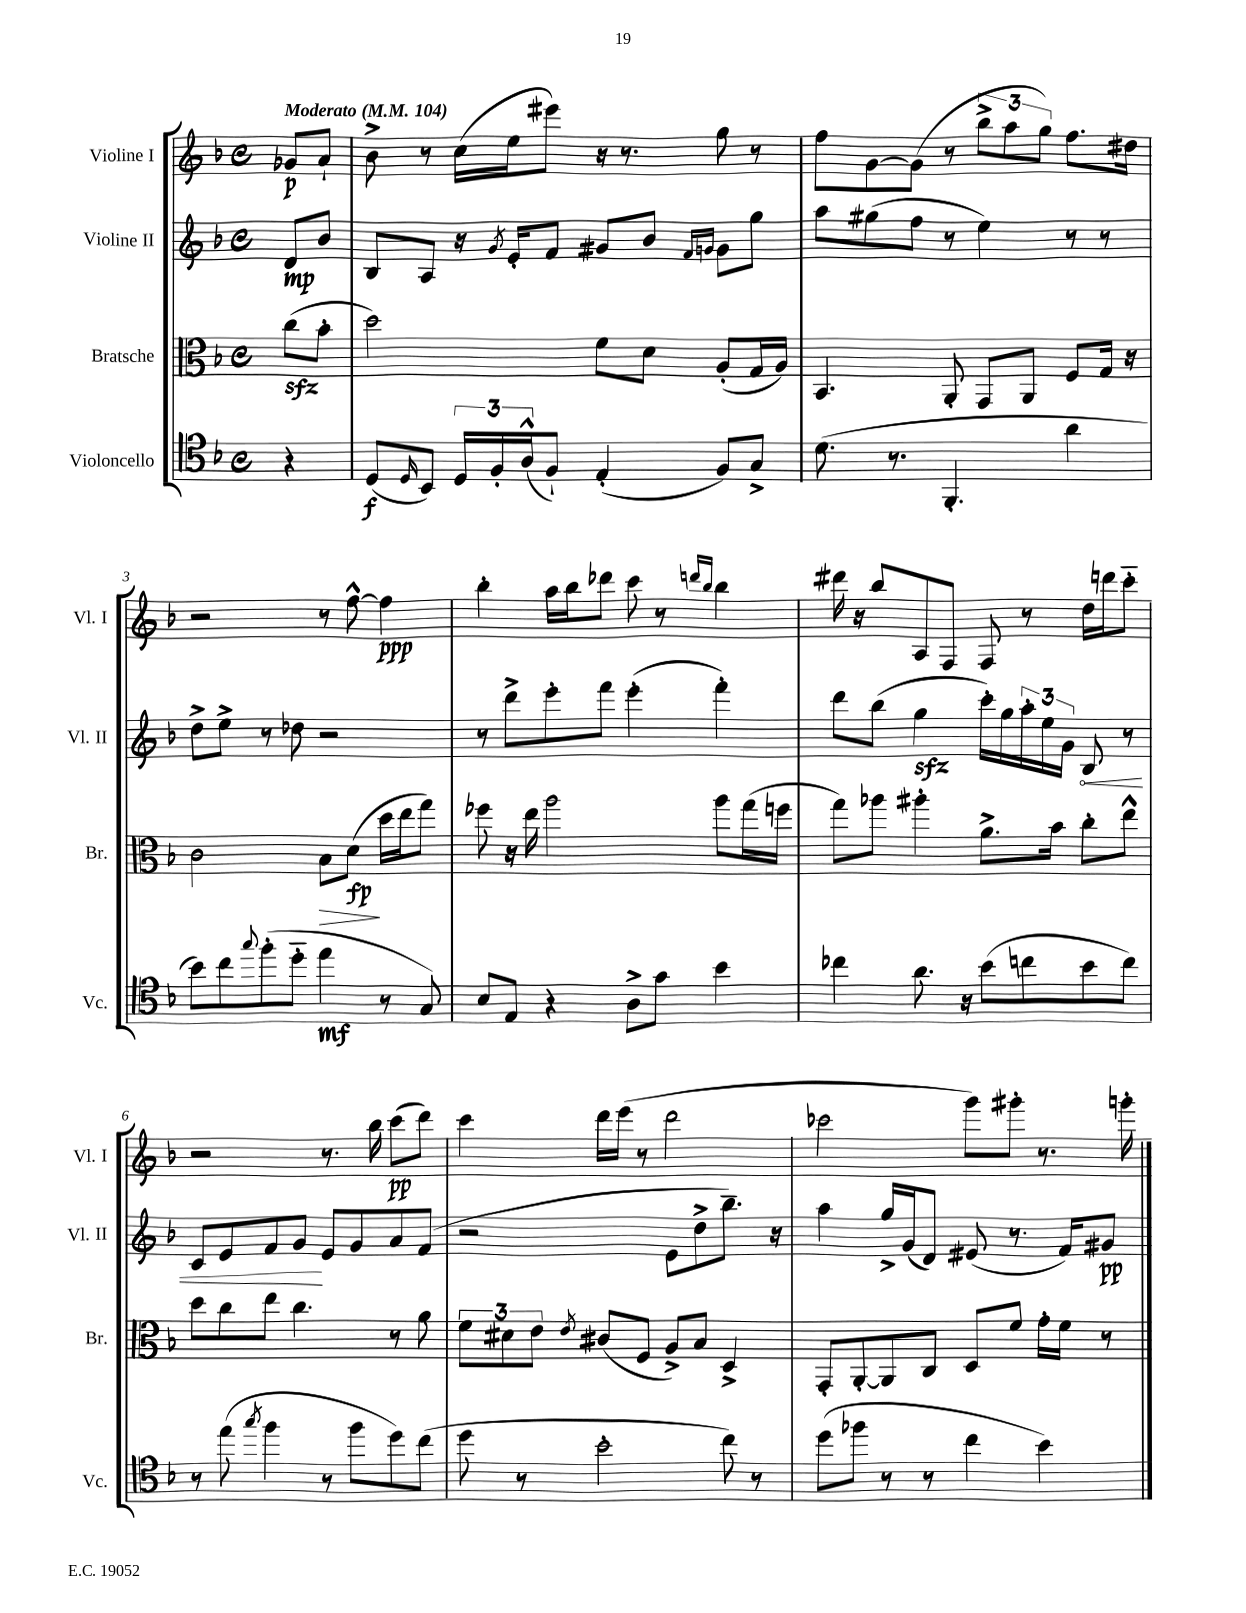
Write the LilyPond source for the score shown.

<<
\new StaffGroup <<
\new Staff = "s0" \with { instrumentName = "Violine I" shortInstrumentName = "Vl. I" } {
    \clef treble \key f \major \defaultTimeSignature \time 4/4 \partial 4 \tempo "Moderato" 4 = 104
    ges'8\p a'8-! |
    bes'8-> r8 c''16( e''16 eis'''8) r16 r8. g''8 r8 |
    f''8 g'8~ g'8( r8 \tuplet 3/2 { bes''8-> a''8 g''8) } f''8. dis''16 |
    r2 r8 f''8~-^ f''4\ppp |
    bes''4-. a''16 bes''16 des'''8 c'''8 r8 \grace { d'''16 bes''16 } bes''4 |
    dis'''16 r16 bes''8 a8 f8 f8 r8 d''16 d'''16 c'''8-_ |
    r2 r8. bes''16 c'''8\pp( d'''8) |
    c'''4 d'''16 e'''16( r8 d'''2 |
    ces'''2 g'''8) gis'''8-. r8. g'''16-. \bar "|." |
}
\new Staff = "s1" \with { instrumentName = "Violine II" shortInstrumentName = "Vl. II" } {
    \clef treble \key f \major \defaultTimeSignature \time 4/4 \partial 4
    d'8\mp bes'8 |
    bes8 a8 r16 \acciaccatura { g'8 } e'16-. f'8 gis'8 bes'8 \grace { f'16 g'16 } g'8 g''8 |
    a''8 gis''8( f''8 r8 e''4) r8 r8 |
    d''8-> e''8-> r8 des''8 r2 |
    r8 d'''8-> e'''8-. f'''8 e'''4-.( f'''4-.) |
    d'''8 bes''8( g''4\sfz c'''16-.) g''16 \tuplet 3/2 { a''16-. e''16 g'16 } \once \override Hairpin.circled-tip = ##t bes8\< r8 |
    c'8 e'8 f'8 g'8\! e'8 g'8 a'8 f'8( |
    r2 e'8 d''8-> bes''8.--) r16 |
    a''4 g''16-> g'16( d'8) eis'8( r8. f'16) gis'8\pp \bar "|." |
}
\new Staff = "s2" \with { instrumentName = "Bratsche" shortInstrumentName = "Br." } {
    \clef alto \key f \major \defaultTimeSignature \time 4/4 \partial 4
    c''8\sfz( bes'8-. |
    d''2) f'8 d'8 a8-.( g16 a16) |
    bes,4. a,8-. g,8 a,8 f8 g16 r16 |
    c'2 bes8\> d'8\fp\!( d''16 e''16 g''8) |
    fes''8 r16 e''16 a''2 a''8 g''16( f''16 |
    g''8) aes''8 ais''4-. a'8.-> bes'16 c''8-. e''8-^ |
    d''8 c''8 e''8 c''4. r8 a'8 |
    \tuplet 3/2 { f'8 dis'8 e'8 } \acciaccatura { e'8 } cis'8( f8 a8->) bes8 d4-> |
    g,8-. a,8~-. a,8 c8 d8 f'8 g'16-. f'16 r8 \bar "|." |
}
\new Staff = "s3" \with { instrumentName = "Violoncello" shortInstrumentName = "Vc." } {
    \clef tenor \key f \major \defaultTimeSignature \time 4/4 \partial 4
    r4 |
    d8\f( \grace { d16 } bes,8) \tuplet 3/2 { d16 f16-. a16-^( } f8-!) e4-.( f8) g8-> |
    d'8.( r8. f,4.-. a'4 |
    bes'8) c''8 \appoggiatura { g''8 } f''8-.( d''8-_ e''4\mf r8 g8) |
    bes8 e8 r4 a8-> g'8 bes'4 |
    ces''4 a'8. r16 bes'8( c''8 bes'8 c''8) |
    r8 e''8( \acciaccatura { g''8 } f''4 r8 f''8 d''8) c''8( |
    d''8 r8 bes'2-. c''8) r8 |
    d''8( fes''8 r8 r8 c''4 bes'4) \bar "|." |
}
>>
>>
